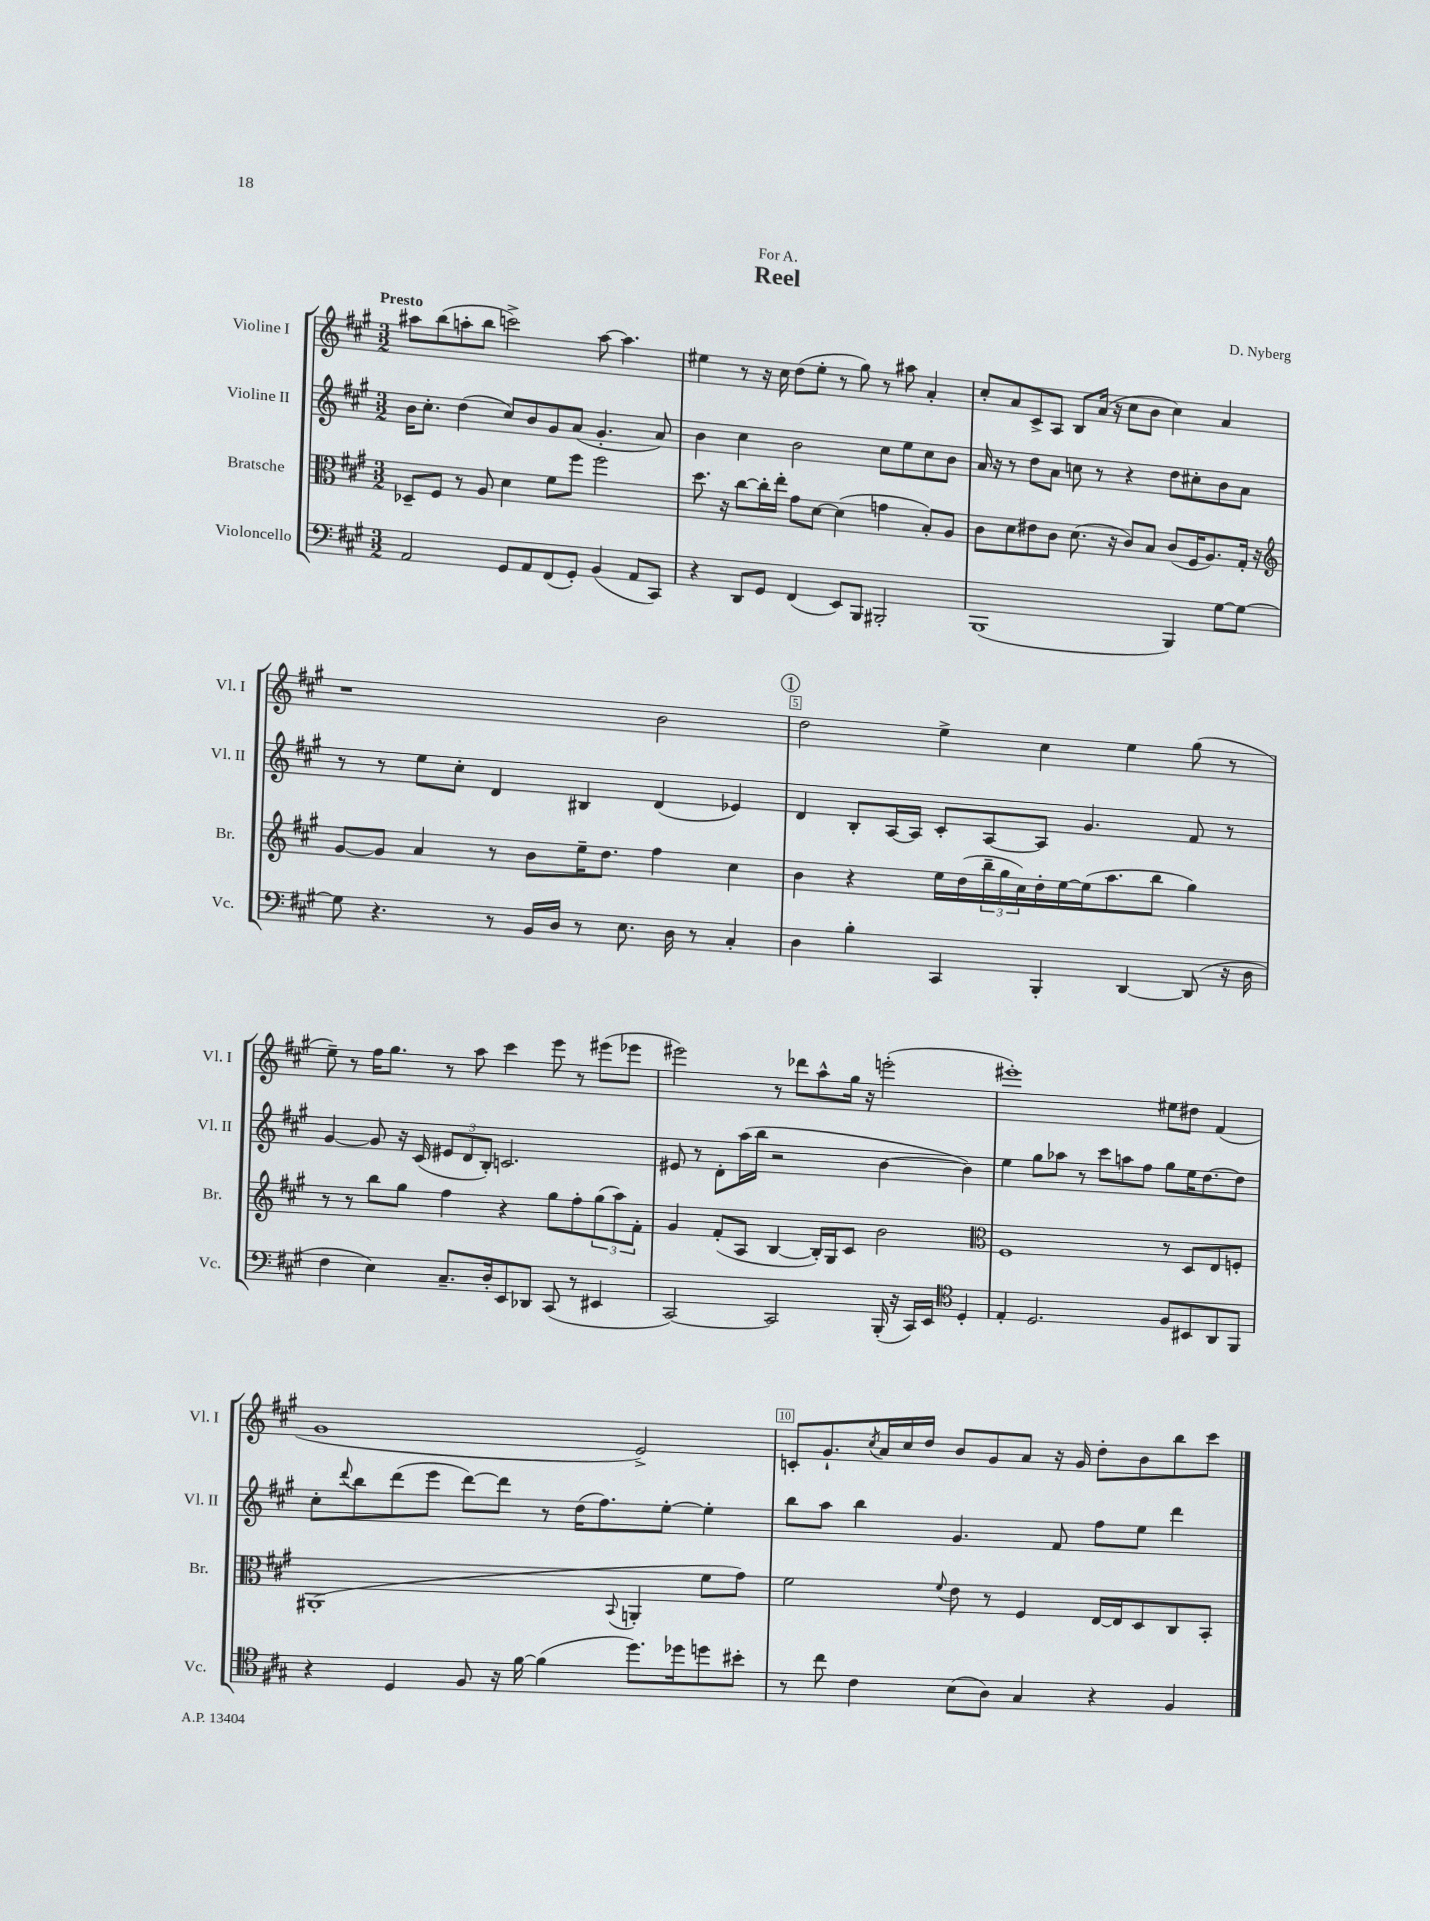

**kern	**kern	**kern	**kern
*part4	*part3	*part2	*part1
*staff4	*staff3	*staff2	*staff1
*I"Violoncello	*I"Bratsche	*I"Violine II	*I"Violine I
*I'Vc.	*I'Br.	*I'Vl. II	*I'Vl. I
*clefF4	*clefC3	*clefG2	*clefG2
*k[f#c#g#]	*k[f#c#g#]	*k[f#c#g#]	*k[f#c#g#]
*M3/2	*M3/2	*M3/2	*M3/2
=1	=1	=1	=1
!	!	!	!LO:TX:a:B:t=Presto
2AA/	8D-X~/L	16b\KL	8aa#X\L
.	.	8.cc#'\J	.
.	8F#/J	.	(8bb\
.	8r	(4dd\	8aan'\
.	8A/	.	8bb\J
8GG#/L	4d\	8cc#/L)	2cccn^\)
8AA/	.	8b/	.
(8FF#/	8f#\L	8g#/	.
8GG#'/J)	8ff#\J	(8a/J	.
(4BB/	2ff#\	4.g#'/	[8aa\
.	.	.	4.aa\]
8AA/L	.	.	.
8CC#/J)	.	8a/)	.
=2	=2	=2	=2
4r	8.dd\	4b\	4ee#X\
.	16r	.	.
8DD/L	[8cc#\L	4cc#\	8r
8GG#/J	16cc#'\L]	.	16r
.	16ee'\JJ	.	16cc#\
(4FF#/	8g#\L	2b\	(8dd\L
.	[8d\J	.	8ee#'\J
8EE/L)	(4d\]	.	8r
8BBB/J	.	.	8gg#\)
2BBB#X'/	4gn\	8cc#\L	8r
.	.	8ee\	8aa#X\
.	8B'/L)	8cc#\	4a'/
.	8A/J	8b\J	.
=3	=3	=3	=3
(1BBB	8c#\L	16a/	8cc#'/L
.	.	16r	.
.	8d\	8r	8a/
.	8e#X\	8dd\L	8c#^/
.	8c#\J	8a\J	8A/J
.	(8.d\	8ccn\	8B/L
.	.	8r	(16a/Jk
.	16r	.	16r
.	8c#/L)	4r	8cc#\L
.	8B/J	.	8b\J
4BBB/)	(8c#/L	8dd\L	4cc#\)
.	16F#/K	8cc#X'\	.
.	8.A/)	.	.
[8G#\L	.	8b\	4a/
8G#\J_	16G#'/Jk	8a\J	.
.	16r	.	.
!!LO:LB:g=z
=4	=4	=4	=4
*	*clefG2	*	*
8G#\]	[8g#/L	8r	1r
4.r	8g#/J]	8r	.
.	4a/	8ee\L	.
.	.	8cc#'\J	.
8r	8r	4d/	.
16BB/LL	8b\L	.	.
16D/JJ	.	.	.
8r	16ee~\K	4B#X/	.
.	8.dd\J	.	.
8.E\	.	.	.
.	4ff#\	(4d/	2b\
16D\	.	.	.
8r	.	.	.
4C#'/	4cc#\	4e-X/)	.
!!LO:REH:place=s1:t=1
=5	=5	=5	=5
4D\	4b\	4d/	2dd\
4B'\	4r	8B'/L	.
.	.	[16A/L	.
.	.	16A/JJ]	.
4CC#/	16ee\LL	8c#'/L	4ee^\
.	(16dd\	.	.
.	24bb~\	[8A/	.
.	24gg#\	.	.
.	24cc#\)	.	.
4BBB'/	16dd'\	8A/J]	4cc#\
.	[16ee\	.	.
.	(16ee\J]	4.g#/	.
.	8.aa\	.	.
[4DD/	.	.	4ee\
.	8bb\J	.	.
(8DD/]	4gg#\)	8f#/	(8gg#\
16r	.	8r	8r
16D\	.	.	.
!!LO:LB:g=z
=6	=6	=6	=6
4F#\	8r	[4g#/	8ee~\)
.	8r	.	8r
4E\)	8bb\L	8g#/]	16ff#\KL
.	.	.	8.gg#\J
.	8gg#\J	16r	.
.	.	(16c#/	.
8.C#~/L	4ff#\	12e#X/L	8r
.	.	12d/	.
.	.	.	8aa\
.	.	12B'/J)	.
16D'/k	.	.	.
8EE/	4r	2.cn/	4ccc#\
8DD-X/J	.	.	.
(8CC#/	8gg#\L	.	8eee\
8r	8ff#'\	.	8r
4EE#X/	(12gg#\	.	(8eee#X\L
.	12aa\)	.	.
.	.	.	8eee-X\J
.	12f#'\J	.	.
=7	=7	=7	=7
[2CC#/)	4g#/	8e#X/	2eee#X\)
.	.	8r	.
.	(8f#'/L	8d'\L	.
.	8A/J	(16aa\L	.
.	.	16bb\JJ	.
2CC#/]	[4B/	2r	8r
.	.	.	8ddd-X\L
.	16B'/LL])	.	8aa^^\
.	16G#/J	.	.
.	8c#/J	.	16gg#\Jk
.	.	.	16r
(16BBB'/	2b\	[4b\	(2eeen'\
16r	.	.	.
16CC#/LL)	.	.	.
16EE/JJ	.	.	.
*clefC4	*	*	*
4D'/	.	4b\])	.
=8	=8	=8	=8
*	*clefC3	*	*
4E'/	1F#	4ee\	1eee#X')
2.D/	.	8gg#\L	.
.	.	8aa-X\J	.
.	.	8r	.
.	.	8ccc#\L	.
.	.	8aan\	.
.	.	8ff#\J	.
8F#/L	8r	8gg#\L	8ee#X\L
8BB#X/	8D/L	16ee\K	8dd#X\J
.	.	[8.dd\	.
8AA/	8E/	.	(4f#/
8FF#/J	8Fn'/J	8dd\J]	.
!!LO:LB:g=z
=9	=9	=9	=9
4r	(1AA#X'	8cc#'\L	1g#
.	.	8qqddd/	.
.	.	8bb\	.
4D/	.	(8ddd\	.
.	.	8eee\J	.
8F#/	.	[8ddd\L)	.
16r	.	8ddd\J]	.
[16f#\	.	.	.
(4f#\]	.	8r	.
.	.	(16dd\KL	.
.	.	8.ff#\)	.
.	8qqBB/	.	.
8.dd\L)	4AAn'/	.	2e^/)
.	.	[8ee'\J	.
16dd-X\k	.	.	.
8ddn\	8f#\L	4ee'\]	.
8b#X'\J	8g#\J)	.	.
=10	=10	=10	=10
8r	2f#\	8bb\L	8cn'/L
8cc#\	.	8aa\J	8.g#`/
4c#\	.	4bb\	.
.	.	.	8qcc#/
.	.	.	16a/L
.	.	.	16cc#/
.	.	.	16dd/JJ
.	8qqf#/	.	.
(8B\L	8e\	4.g#/	8b/L
8A\J)	8r	.	8g#/
4G#/	4F#/	.	8a/J
.	.	8f#/	16r
.	.	.	16g#/
4r	[16E/LL	8ff#\L	8dd'\L
.	16E/J]	.	.
.	8D/	8ee\J	8b\
4F#/	8C#/	4ddd\	8bb\
.	8BB'/J	.	8ccc#\J
==	==	==	==
*-	*-	*-	*-
